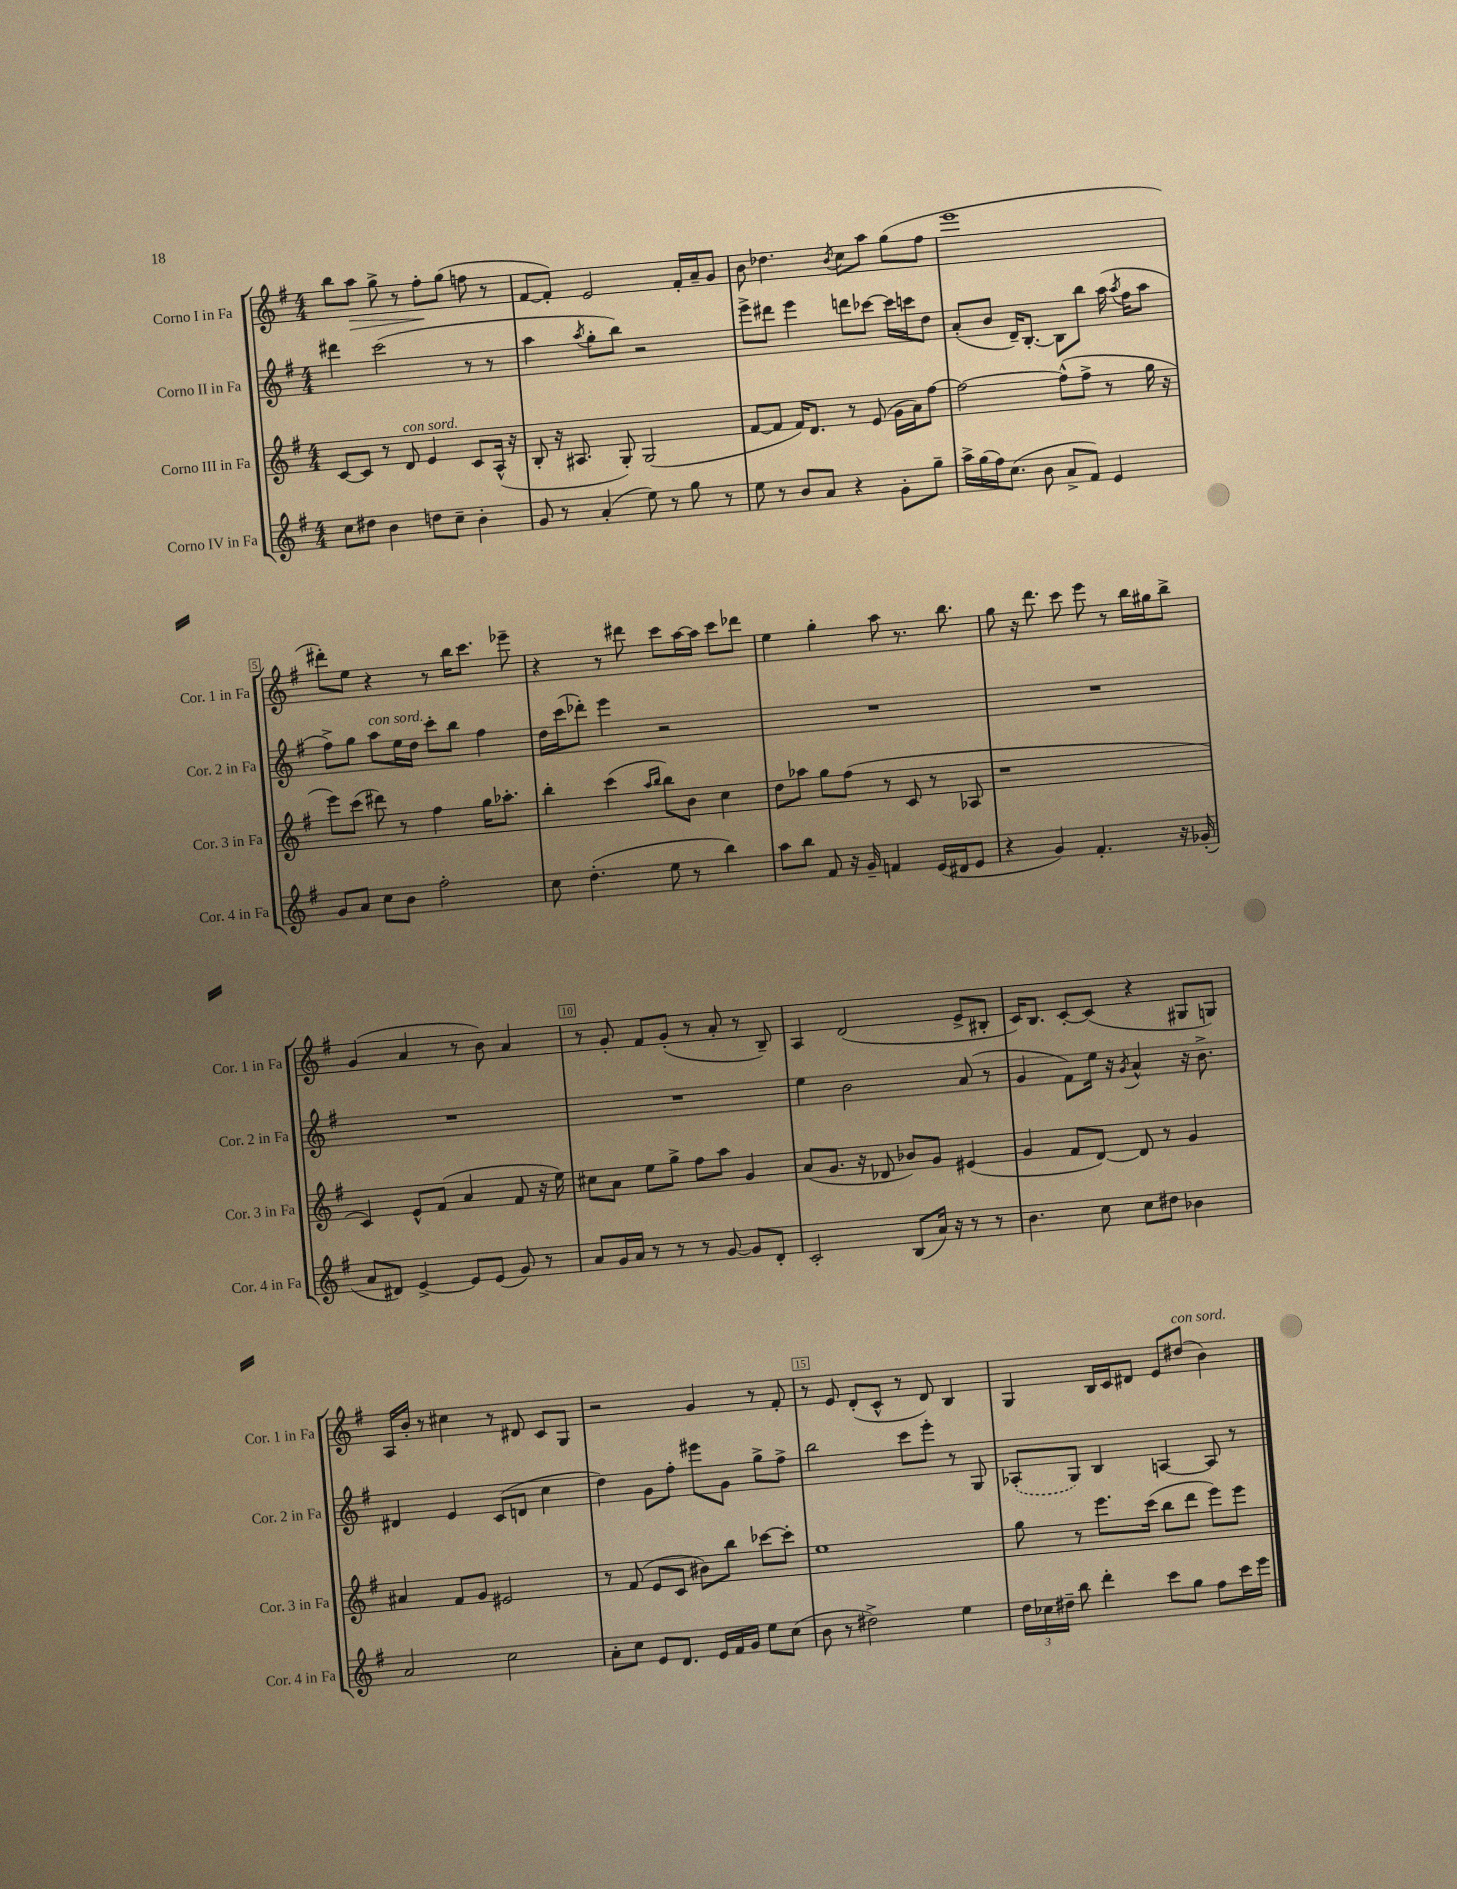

**kern	**kern	**kern	**kern	**dynam
*part4	*part3	*part2	*part1	*part1
*staff4	*staff3	*staff2	*staff1	*staff1
*I"Corno IV in Fa	*I"Corno III in Fa	*I"Corno II in Fa	*I"Corno I in Fa	*
*I'Cor. 4 in Fa	*I'Cor. 3 in Fa	*I'Cor. 2 in Fa	*I'Cor. 1 in Fa	*
*clefG2	*clefG2	*clefG2	*clefG2	*
*k[f#]	*k[f#]	*k[f#]	*k[f#]	*
*M4/4	*M4/4	*M4/4	*M4/4	*
=1	=1	=1	=1	=1
8cc\L	[8c/L	4ddd#X\	8bb\L	.
!	!	!	!	!LO:HP:b
8dd#X\J	8c/J]	.	8aa\J	>
4b\	8r	(2ccc\	8gg^\	.
!	!LO:TX:a:i:t=con sord.	!	!	!
.	8d/	.	8r	.
8ddn\L	4e/	.	8ff#'\L	.
8cc~\J	.	.	(8gg\J	]
4b'\	8c/L	8r	8ffn\	.
.	(16A^^/Jk	8r	8r	.
.	16r	.	.	.
=2	=2	=2	=2	=2
8g/	8B'/	4aa\	[8f#/L	.
8r	16r	.	8f#'/J])	.
.	8.A#X/	.	.	.
.	.	8qaa/	.	.
(4a'/	.	8gg'\L	2e/	.
.	8G'/)	8bb\J)	.	.
8ee\)	(2G/	2r	.	.
8r	.	.	.	.
8gg\	.	.	16f#'/LL	.
.	.	.	16a~/J	.
8r	.	.	8g/J	.
=3	=3	=3	=3	=3
8ee\	[8f#/L	8eee^\L	8b\	.
8r	8f#/J]	8ddd#X\J	4.dd-X\	.
8b/L	16f#/KL)	4eee\	.	.
.	8.d/J	.	.	.
8a/J	.	.	.	.
.	.	.	8qb/	.
4r	8r	8dddn\L	8cc\L	.
.	(8e/	[8ccc-X\J	8aa\J	.
8g'\L	16g\LL	16ccc-\LL]	(8gg\L	.
.	16a\J)	16cccn\J	.	.
8gg~\J	[8ff#\J	8dd\J	8ff#\J	.
=4	=4	=4	=4	=4
16aa^\LL	2ff#\_	(8a'/L	1eee	.
(16gg\	.	.	.	.
16ff#\J)	.	8b/J	.	.
(8.cc\J	.	.	.	.
.	.	16d~/KL)	.	.
.	.	[8.B'/J	.	.
8b\	.	.	.	.
8a^/L	(8ff#^^\L]	8B\L]	.	.
8f#/J)	8ff#^\J	8bb\J	.	.
4e/	8r	(16aa\	.	.
.	.	8qaa/	.	.
.	.	16ff#\KL	.	.
.	16gg\	8aa\J	.	.
.	16r	.	.	.
!!LO:LB:g=z
=5	=5	=5	=5	=5
8g/L	8eee\L)	8ff#^\L)	8ddd#X'\L)	.
8a/J	(8ccc\J	8gg\J	8ee\J	.
!	!	!LO:TX:a:i:t=con sord.	!	!
8cc\L	8ddd#X\)	8aa\L	4r	.
8b\J	8r	16ee\L	.	.
.	.	16dd\JJ	.	.
2ff#'\	4ff#\	8ccc'\L	8r	.
.	.	8bb\J	16bb\KL	.
.	.	.	8.ccc\J	.
.	16gg\KL	4ff#\	.	.
.	8.aa-X'\J	.	.	.
.	.	.	8eee-X~\	.
=6	=6	=6	=6	=6
8cc\	4bb'\	16dd\LL	4r	.
.	.	(16ccc\J	.	.
(4.dd'\	.	8ddd-X'\J)	.	.
.	(4ccc\	4eee\	8r	.
.	.	.	8ddd#X\	.
.	16qqaa/LL	.	.	.
.	16qqbb/JJ	.	.	.
8ee\	8bb\L)	2r	8ccc\L	.
8r	8b\J	.	[16aa\L	.
.	.	.	16aa\JJ]	.
4bb\)	4cc\	.	8ccc\L	.
.	.	.	8ddd-X\J	.
=7	=7	=7	=7	=7
8aa\L	8dd\L	1r	4ee\	.
8bb\J	8aa-X\J	.	.	.
8f#/	8gg\L	.	4gg'\	.
16r	(8ff#\J	.	.	.
16g~/	.	.	.	.
4fn/	8r	.	8aa\	.
.	8c/	.	8.r	.
(16e/LL	8r	.	.	.
16d#X/J	.	.	8.bb\	.
8e/J	8A-X/	.	.	.
=8	=8	=8	=8	=8
4r	1r	1r	8gg\	.
.	.	.	16r	.
.	.	.	8.ddd\	.
4g/)	.	.	.	.
.	.	.	8ccc\	.
4.f#'/	.	.	8eee\	.
.	.	.	8r	.
.	.	.	16bb\LL	.
.	.	.	16gg#X\J	.
16r	.	.	8bb^\J	.
(16g-X'/	.	.	.	.
!!LO:LB:g=z
=9	=9	=9	=9	=9
8a/L	4c/)	1r	(4g/	.
8d#X/J)	.	.	.	.
[4e^/	8e^^/L	.	4a/	.
.	(8f#/J	.	.	.
8e/L]	4a/	.	8r	.
(8e/J	.	.	8b\)	.
8g/)	8f#/	.	4a/	.
8r	16r	.	.	.
.	16ee\)	.	.	.
=10	=10	=10	=10	=10
8a/L	8cc#X\L	1r	8r	.
16g/L	8a\J	.	8g'/	.
16a/JJ	.	.	.	.
8r	8ee\L	.	8f#/L	.
8r	8gg^\J	.	(8g'/J	.
8r	8ff#\L	.	8r	.
[8g/	8aa\J	.	8a'/	.
8g/L]	4g/	.	8r	.
8d'/J	.	.	8B~/)	.
=11	=11	=11	=11	=11
2c'/	(8a/L	4ee\	4A/	.
.	8.g/J	.	.	.
.	.	2b\	(2d/	.
.	16r	.	.	.
.	8d-X/	.	.	.
(8B/L	8b-X/L)	.	.	.
16a/Jk)	8g/J	.	.	.
16r	.	.	.	.
8r	(4e#X/	(8a/	8e^/L	.
8r	.	8r	8B#X'/J	.
=12	=12	=12	=12	=12
4.b\	4g/	4g/	16c/KL)	.
.	.	.	8.B/J	.
.	8f#/L	8f#\L)	[8c'/L	.
8cc\	[8d/J)	16ee\Jk	(8c/J]	.
.	.	16r	.	.
.	.	8qg/	.	.
8cc\L	8d/]	4a^^/	4r	.
8dd#X\J	8r	.	.	.
4b-X\	4g/	16r	8G#X/L	.
.	.	8.b^\	.	.
.	.	.	8Gn/J)	.
!!LO:LB:g=z
=13	=13	=13	=13	=13
2a/	4a#X/	4d#X/	16A/LL	.
.	.	.	16b'/JJ	.
.	.	.	8r	.
.	8f#/L	4e/	4cc#X\	.
.	8g/J	.	.	.
2cc\	2e#X/	(8c/L	8r	.
.	.	8dn/J	8d#X/	.
.	.	4cc\	8c/L	.
.	.	.	8G/J	.
=14	=14	=14	=14	=14
8a'\L	8r	4dd\)	2r	.
8cc\J	(8f#/	.	.	.
8e/L	8e/L	8g\L	.	.
8.d/J	8c/J	8ff#'\J	.	.
.	8b#X\L)	8eee#X\L	4g/	.
16e/LL	.	.	.	.
16f#/	8bb\J	8g\J	.	.
16g/JJ	.	.	.	.
8ee\L	[8ccc-X\L	8gg^\L	8r	.
(8cc\J	8ccc-'\J]	8ff#^\J	8f#'/	.
=15	=15	=15	=15	=15
8b\	1ee	2bb\	8r	.
8r	.	.	8e/	.
2dd#X^\)	.	.	(8d'/L	.
.	.	.	8c^^/J	.
.	.	8ccc\L	8r	.
.	.	8eee'\J	8d/)	.
4ee\	.	8r	4B/	.
.	.	8G/	.	.
=16	=16	=16	=16	=16
24dd\LL	8gg\	(8A-X'/L	4G/	.
24cc-X\	.	.	.	.
24dd#X~\JJ	.	.	.	.
8bb\	8r	8G/J)	.	.
4ddd'\	8.eee\L	4B/	16B/LL	.
.	.	.	16c/J	.
.	.	.	8d#X/J	.
.	(16ccc\Jk	.	.	.
8ccc\L	8bb\L	[4An/	8e/L	.
!	!	!	!LO:TX:a:i:t=con sord.	!
8gg\J	8ddd\J	.	(8dd#X/J	.
8ff#\L	8eee\L)	8A/]	4b\)	.
16ccc\L	8eee\J	8r	.	.
16eee\JJ	.	.	.	.
==	==	==	==	==
*-	*-	*-	*-	*-
